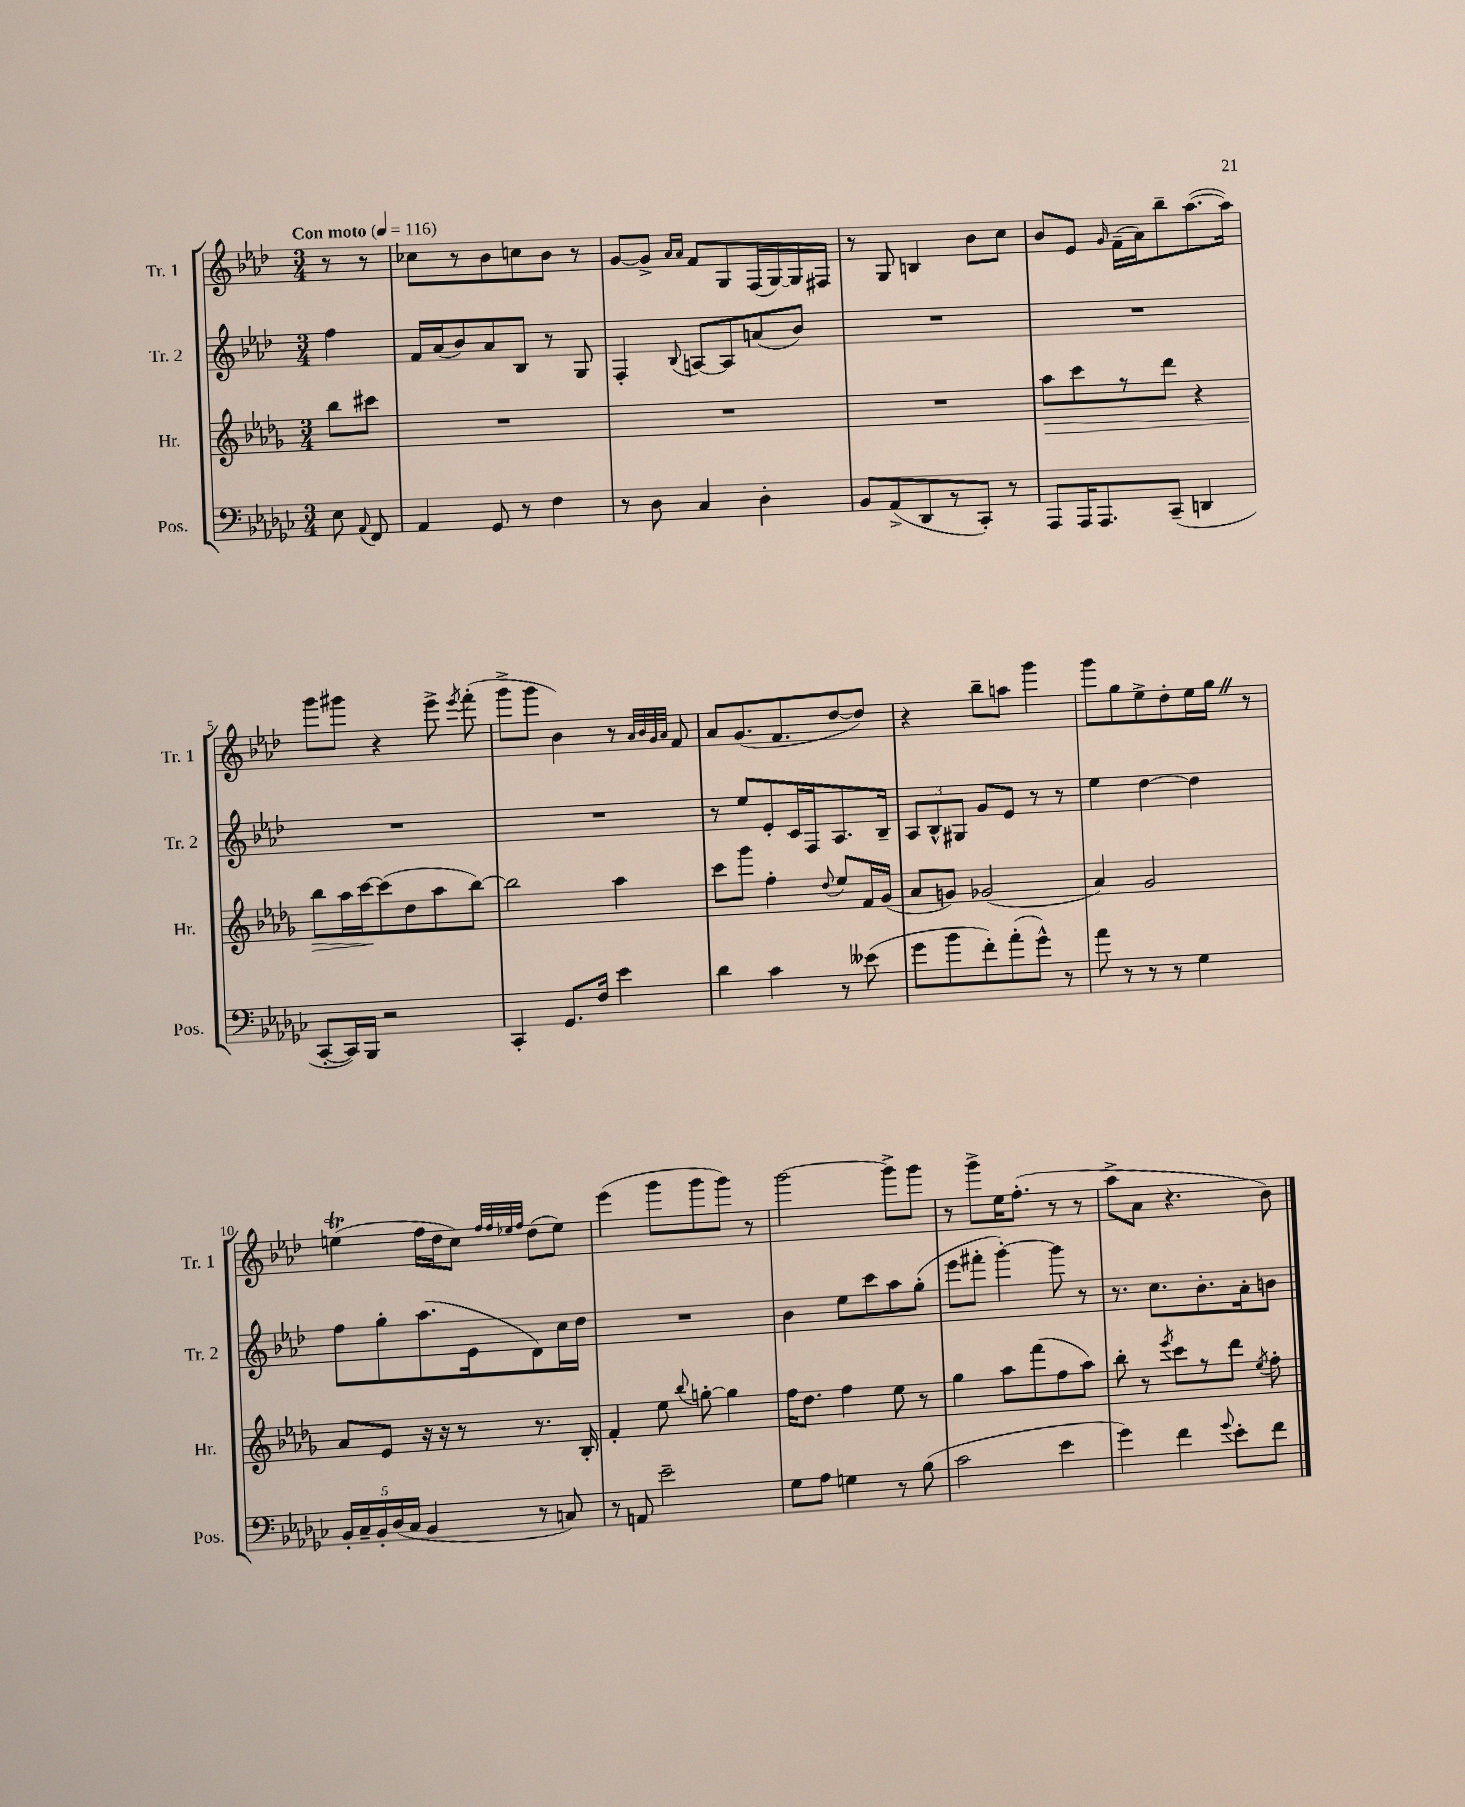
<<
\new StaffGroup <<
\new Staff = "s0" \with { instrumentName = "Tr. 1" shortInstrumentName = "Tr. 1" } {
    \clef treble \key aes \major \numericTimeSignature \time 3/4 \partial 4 \tempo "Con moto" 4 = 116
    \autoBeamOff r8 r8 |
    ces''8[ r8 bes'8 c''8 bes'8] r8 |
    g'8[~ g'8]-> \grace { aes'16[ aes'16] } f'8[ g8 f16( g16~) g16 fis16] |
    r8 g8 b4 bes'8[ c''8] |
    bes'8[ ees'8] \grace { g'16 } f'16[--( aes'16) bes''8-- aes''8.~( aes''16]) |
    g'''8[ gis'''8] r4 ees'''8-> \acciaccatura { ees'''8 } f'''8-.( |
    g'''8[-> g'''8] bes'4) r8 \grace { aes'32[ bes'32 g'32 aes'32] } f'8 |
    aes'8[ g'8.( f'8. des''8~ des''8]) |
    r4 bes''8[-- a''8] g'''4 |
    g'''8[ g''8 ees''8-> des''8-. ees''16 g''16] \once \override BreathingSign.text = \markup { \musicglyph "scripts.caesura.straight" } \breathe r8 |
    e''4\trill( f''16[ des''16 c''8]) \grace { f''32[ f''32 ees''32 f''32] } des''8[( ees''8]) |
    ees'''4( g'''8[ g'''8 g'''8]) r8 |
    g'''2~ g'''8[-> g'''8] |
    r8 g'''8[-> ees''16 f''8.]-.( r8 r8 |
    aes''8[-> aes'8] r4. bes'8) \bar "|." |
}
\new Staff = "s1" \with { instrumentName = "Tr. 2" shortInstrumentName = "Tr. 2" } {
    \clef treble \key aes \major \numericTimeSignature \time 3/4 \partial 4
    \autoBeamOff f''4 |
    f'16[ aes'16( bes'8) aes'8 bes8] r8 g8 |
    f4-. \appoggiatura { bes8 } a8[~ a8 a'8( bes'8]) |
    R2. |
    R2. |
    R2. |
    R2. |
    r8 ees''8[ ees'8-. c'16 f16 aes8. bes16]-- |
    \tuplet 3/2 { aes8[ bes8-^ gis8] } g'8[ ees'8] r8 r8 |
    ees''4 des''4~ des''4 |
    f''8[ g''8-. aes''8.( ees'16 des'8) c''16 des''16] |
    R2. |
    bes'4 ees''8[ c'''8 aes''8 g''8]-.( |
    ees'''8[ fis'''8]-. g'''4~-.) g'''8 r8 |
    r8. c''8.[ bes'8.-. aes'16-. b'8] \bar "|." |
}
\new Staff = "s2" \with { instrumentName = "Hr." shortInstrumentName = "Hr." } {
    \clef treble \key des \major \numericTimeSignature \time 3/4 \partial 4
    \autoBeamOff bes''8[ cis'''8] |
    R2. |
    R2. |
    R2. |
    aes''8[\> c'''8 r8 des'''8] r4 |
    bes''8[ aes''16 c'''16~\! c'''8( des''8 aes''8 bes''8]~) |
    bes''2 aes''4 |
    c'''8[ ges'''8] f''4-. \appoggiatura { des''8 } ees''8[ f'16 ges'16]( |
    aes'8[ g'8]) ges'2( |
    aes'4) ges'2 |
    aes'8[ ees'8] r16 r16 r8 r8. bes16-. |
    f'4-. ees''8 \appoggiatura { bes''8 } g''8~-. g''4 |
    f''16[ des''8.] f''4 ees''8 r8 |
    ges''4 aes''8[ f'''8( f''8 aes''8]) |
    bes''8-. r8 \acciaccatura { ees'''8 } c'''8[ r8 des'''8] \acciaccatura { ees''8 } f''8-. \bar "|." |
}
\new Staff = "s3" \with { instrumentName = "Pos." shortInstrumentName = "Pos." } {
    \clef bass \key ges \major \numericTimeSignature \time 3/4 \partial 4
    \autoBeamOff ees8 \appoggiatura { aes,8 } f,8 |
    aes,4 ges,8 r8 f4 |
    r8 des8 ces4 des4-. |
    bes,8[ aes,8->( des,8 r8 ces,8]-.) r8 |
    aes,,8[ aes,,16 aes,,8. ces,8]--( d,4 |
    ces,8[~-. ces,16) bes,,16] r2 |
    ces,4-. ges,8.[ f16] ees'4 |
    des'4 ces'4 r8 eeses'8( |
    ges'8[ bes'8 f'8-.) aes'8-.( ges'8]-^) r8 |
    aes'8 r8 r8 r8 ges4 |
    \tuplet 5/4 { bes,16[-. ces16-- bes,16-. des16( ces16] } bes,4 r8 c8) |
    r8 a,8 ees'2-- |
    ges8[ aes8] g4 r8 bes8( |
    ces'2 ees'4 |
    ges'4) f'4 \appoggiatura { ges'8 } ees'8[-. f'8] \bar "|." |
}
>>
>>
